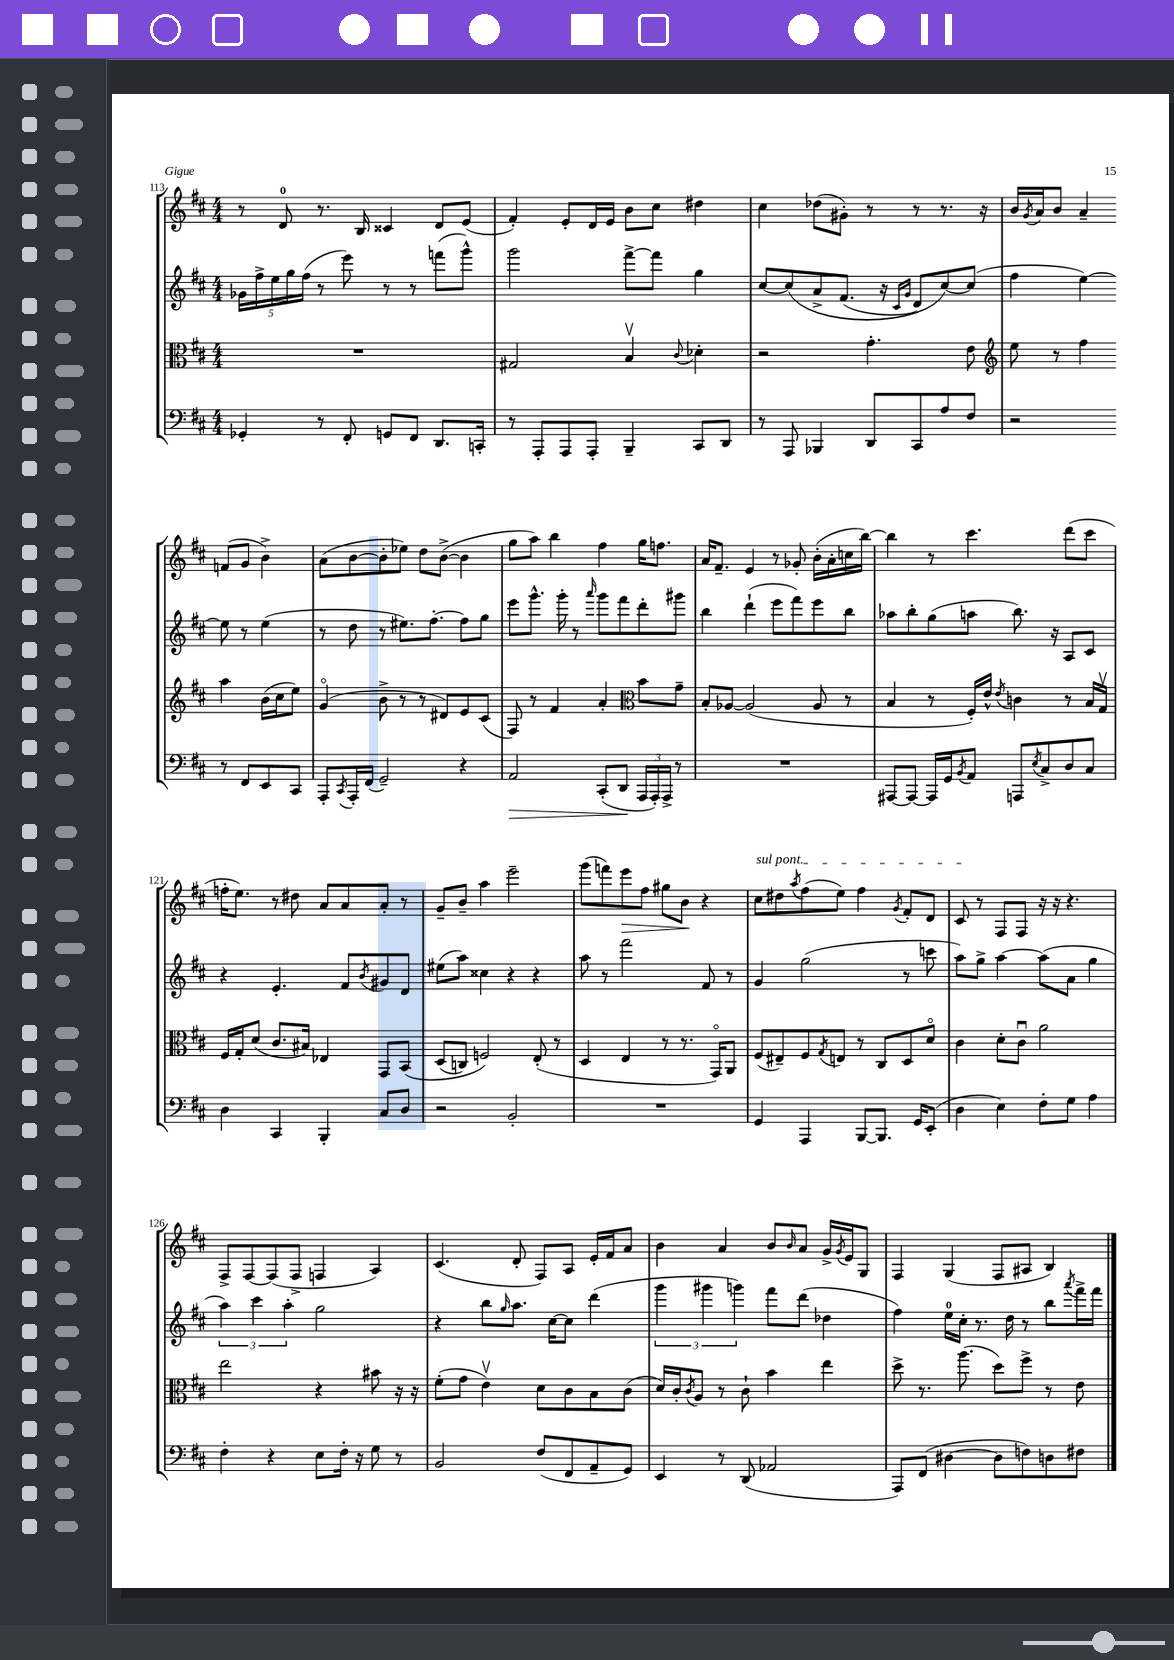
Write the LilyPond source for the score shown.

<<
\new StaffGroup <<
\new Staff = "s0" {
    \clef treble \key d \major \numericTimeSignature \time 4/4
    r8 d'8-0 r8. b16 cisis'4 d'8 e'8( |
    fis'4-.) e'8-. d'16 e'16 b'8 cis''8 dis''4 |
    cis''4 des''8( gis'8-.) r8 r8 r8. r16 |
    b'16 \acciaccatura { g'8 } a'16 b'8 a'4-- f'8( g'8 b'4->) |
    a'8( b'8~ b'8-. ees''8) d''8 b'8~->( b'4 |
    g''8 a''8) b''4 fis''4 g''16 f''8. |
    a'16 fis'8.-- e'4 r8 ges'8-. b'16-.( a'16-. c''16 b''16~) |
    b''4 r8 cis'''4. d'''8( cis'''8 |
    f''16-. e''8.) r8 dis''8 a'8 a'8 a'8-. r8 |
    g'8-- b'8-- a''4 e'''2-- |
    g'''8( f'''8) e'''8\> fis''8 gis''8 b'8\! r4 |
    \once \override TextSpanner.bound-details.left.text = \markup { \italic "sul pont." } cis''8\startTextSpan dis''8 \acciaccatura { a''8 } fis''8( e''8) fis''4 \acciaccatura { g'8 } fis'8-. d'8 |
    cis'8\stopTextSpan r8 fis8 fis8 r16 r16 r4. |
    fis8-> fis8~ fis8( fis8-> f4 a4) |
    cis'4.( d'8-. fis8) a8 e'16-. fis'16 a'8 |
    b'4 a'4 b'8 \grace { b'16 } a'8 g'16-> \acciaccatura { g'8 } e'16 g8 |
    fis4 g4( fis8 ais8 b4) \bar "|." |
}
\new Staff = "s1" {
    \clef treble \key d \major \numericTimeSignature \time 4/4
    \tuplet 5/4 { ges'16 fis''16-> e''16 g''16 fis''16( } r8 e'''8) r8 r8 f'''8( g'''8-^) |
    g'''2 fis'''8~-> fis'''8 g''4 |
    cis''8~ cis''8\( a'8-> fis'8.( r16 \grace { cis'16 g'16 } d'8) cis''8~\) cis''8( |
    fis''4 e''4~) e''8 r8 e''4( |
    r8 d''8 r8 eis''8.) fis''8.~-. fis''8 g''8 |
    e'''8 g'''8.-^ g'''16-. r8 \grace { a'''16 } g'''8 fis'''8 d'''8-. gis'''8 |
    b''4 d'''4-!( e'''8 fis'''8) e'''8 b''8 |
    aes''8 b''8-. g''8( a''8 b''8.) r16 a8 cis'8 |
    r4 e'4.-. fis'8 \acciaccatura { b'8 } gis'8 d'8 |
    eis''8( a''8) cisis''4 r4 r4 |
    a''8 r8 fis'''2 fis'8 r8 |
    g'4 g''2( r8 c'''8 |
    a''8) g''8-> a''4~ a''8( a'8 g''4 |
    \tuplet 3/2 { a''4) cis'''4 a''4-. } g''2 |
    r4 b''8 \grace { g''16 } a''8. cis''16~ cis''8 d'''4( |
    \tuplet 3/2 { g'''4 gis'''4 g'''4) } fis'''8 d'''8( des''4 |
    fis''4) e''16-0 cis''16-. r8. d''16 r8 b''8 \acciaccatura { a'''8 } fis'''16-> fis'''16 \bar "|." |
}
\new Staff = "s2" {
    \clef alto \key d \major \numericTimeSignature \time 4/4
    R1 |
    gis2 b4\upbow \appoggiatura { cis'8 } des'4-. |
    r2 g'4.-. e'8 |
    \clef treble e''8 r8 fis''4 a''4 b'16( cis''16 e''8) |
    g'4\flageolet( b'8-> r8 r8 dis'8) e'8 cis'8( |
    fis8) r8 fis'4 a'4-. \clef alto b'8 g'8-- |
    b8-. aes8~ aes2( aes8 r8 |
    b4 r8 fis16-.) e'16-^ \acciaccatura { e'8 } c'4 r8 b16 g16\upbow |
    fis16 g16-. d'8( cis'8. bis16) ees4 g,8 b,8\( |
    d8( c8) f2\) e8-.( r8 |
    d4 e4 r8 r8. g,16\flageolet) a,8 |
    fis8( eis8--) fis8 \acciaccatura { g8 } e8 r8 cis8 d8 d'8\flageolet |
    cis'4 d'8-. cis'8\downbow a'2 |
    e''2 r4 bis'8 r16 r16 |
    fis'8-.( g'8 e'4\upbow) d'8 cis'8 b8 cis'8( |
    d'16) cis'16-. \acciaccatura { cis'8 } a8 r8 cis'8-! b'4 e''4 |
    d''8-> r8. a''8.( d''8) fis''8-> r8 e'8 \bar "|." |
}
\new Staff = "s3" {
    \clef bass \key d \major \numericTimeSignature \time 4/4
    ges,4-. r8 fis,8-. g,8 fis,8 d,8. c,16-. |
    r8 a,,8-. a,,8 a,,8-. b,,4-- cis,8 d,8 |
    r8 a,,8 bes,,4 d,8 cis,8 a8 fis8 |
    r2 r8 fis,8 e,8 cis,8 |
    a,,8-. \acciaccatura { cis,8 } a,,16-. fis,16( g,2--) r4 |
    a,2\> cis,8-.( d,8\! \tuplet 3/2 { a,,16 a,,16-.) a,,16-> } r8 |
    R1 |
    ais,,8~ ais,,8~ ais,,16 g,16 \acciaccatura { b,8 } a,8 a,,8 \acciaccatura { e8 } cis8-> d8 cis8 |
    d4 cis,4 b,,4-. cis8 d8 |
    r2 b,2-. |
    R1 |
    g,4 a,,4 b,,8~ b,,8. g,16 e,8-.( |
    d4 e4) fis8-. g8 a4 |
    fis4-. r4 e8 fis16-. r16 g8 r8 |
    b,2 fis8( fis,8 a,8-- g,8) |
    e,4 r8 d,8( aes,2 |
    a,,8) fis,8( dis4~ dis8 f8) d8 fis8 \bar "|." |
}
>>
>>
\layout { \context { \Score currentBarNumber = #113 } }
